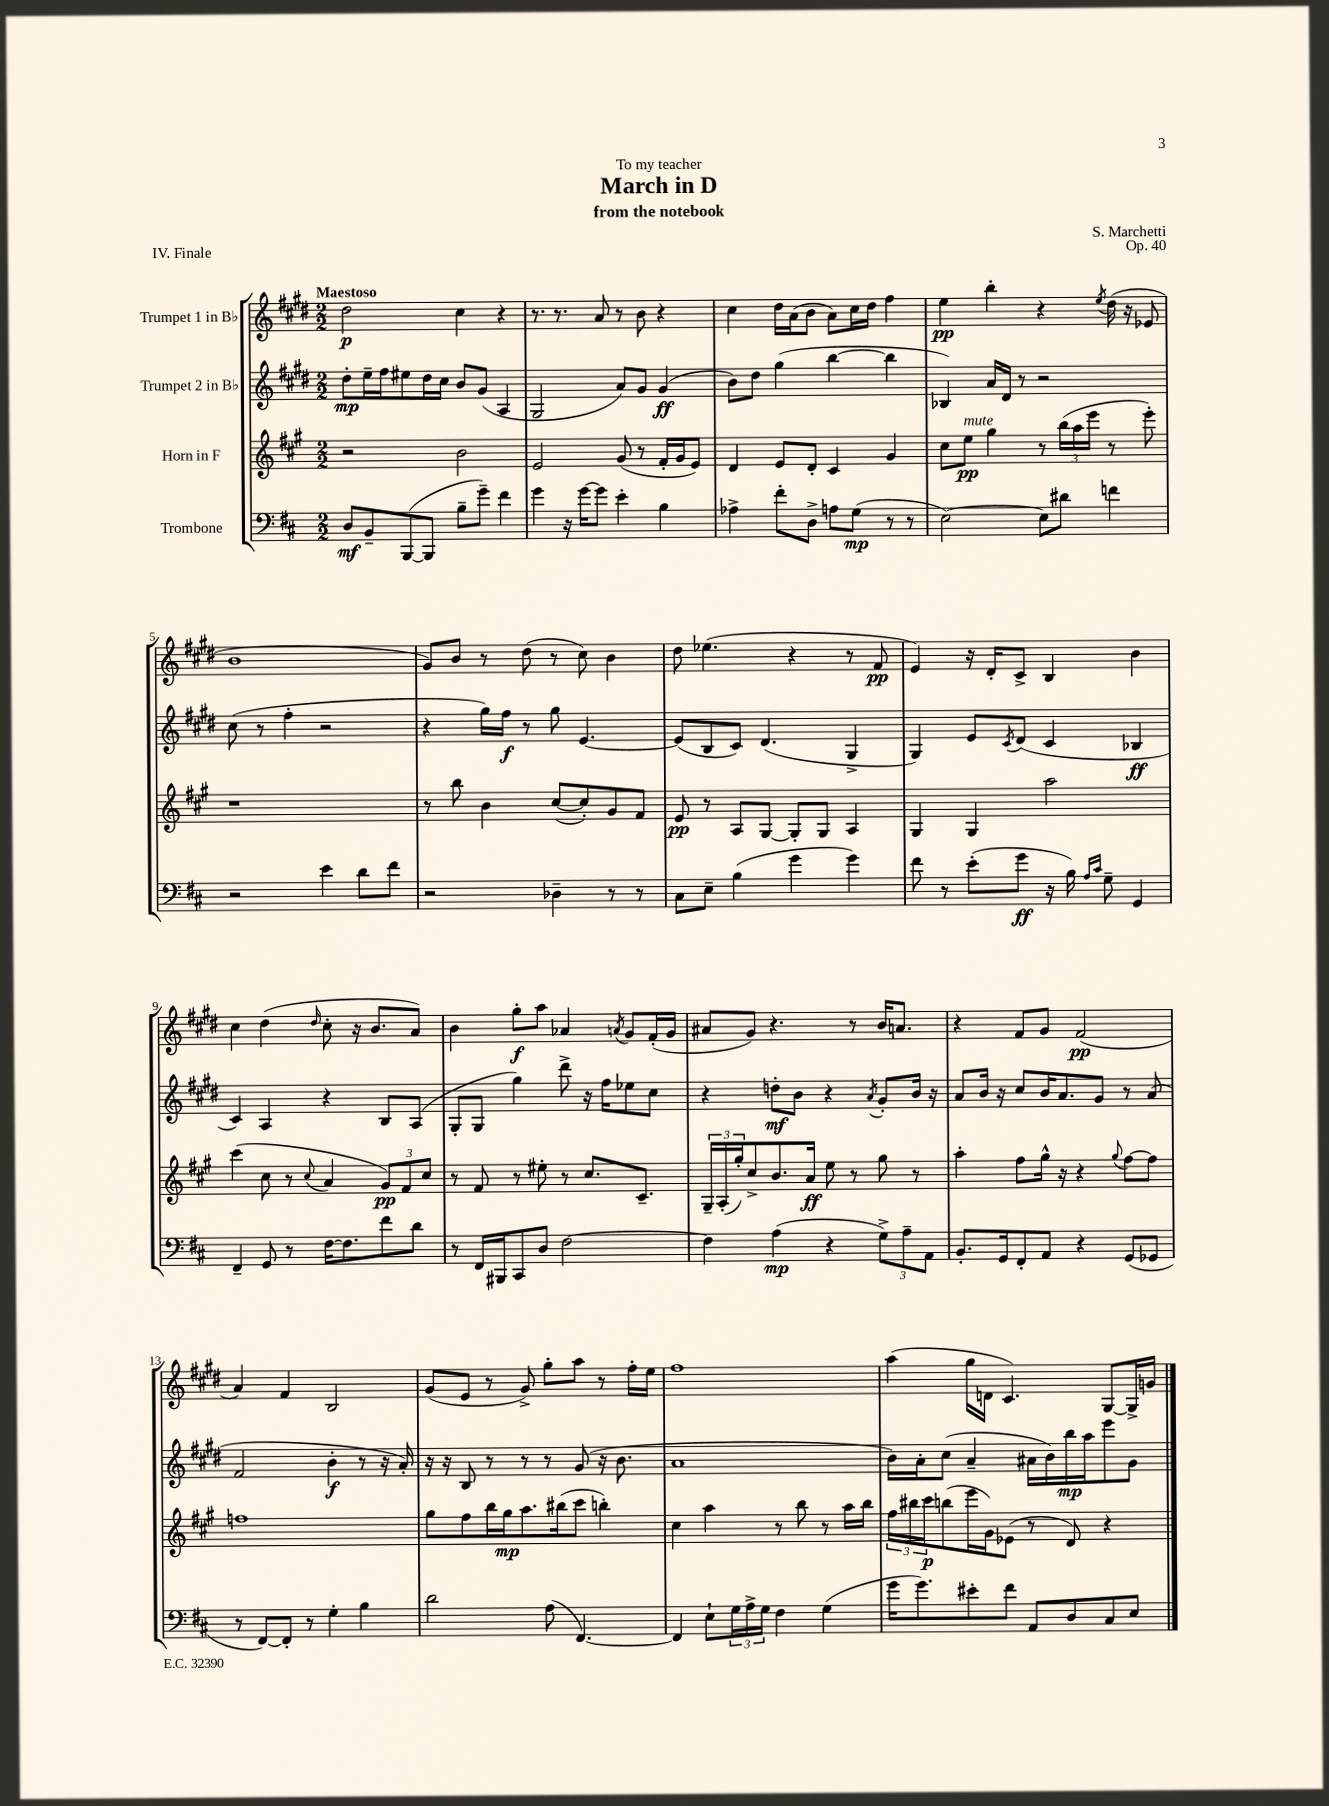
\header { title = "March in D" composer = "S. Marchetti" subtitle = "from the notebook" dedication = "To my teacher" opus = "Op. 40" piece = "IV. Finale" }
<<
\new StaffGroup <<
\new Staff = "s0" \with { instrumentName = "Trumpet 1 in Bb" } {
    \clef treble \key e \major \numericTimeSignature \time 2/2 \tempo "Maestoso"
    dis''2\p cis''4 r4 |
    r8. r8. a'8 r8 b'8 r4 |
    cis''4 dis''16 a'16( b'8 a'8) cis''16 dis''16 fis''4 |
    e''4\pp b''4-. r4 \acciaccatura { e''8 } dis''16( r16 ees'8 |
    b'1 |
    gis'8) b'8 r8 dis''8( r8 cis''8) b'4 |
    dis''8 ees''4.( r4 r8 fis'8\pp |
    e'4) r16 dis'16-. cis'8-> b4 b'4 |
    cis''4 dis''4( \grace { dis''16 } cis''8-. r16 b'8. a'8) |
    b'4 gis''8-.\f a''8 aes'4 \acciaccatura { a'8 } gis'8 fis'16-.( gis'16 |
    ais'8 gis'8) r4. r8 b'16 a'8. |
    r4 fis'8 gis'8 fis'2\pp( |
    a'4) fis'4 b2 |
    gis'8( e'8 r8 gis'8->) gis''8-. a''8 r8 fis''16-. e''16 |
    fis''1 |
    a''4( gis''16 d'16 cis'4.) gis8~ gis16-> g'16 \bar "|." |
}
\new Staff = "s1" \with { instrumentName = "Trumpet 2 in Bb" } {
    \clef treble \key e \major \numericTimeSignature \time 2/2
    dis''8-.\mp e''16-- fis''16 eis''8 dis''16 cis''16 b'8 gis'8( a4 |
    gis2 a'8) gis'8 gis'4\ff( |
    b'8) dis''8 gis''4( b''4~ b''4 |
    bes4) a'16 dis'16 r8 r2 |
    cis''8( r8 fis''4-. r2 |
    r4 gis''16) fis''16\f r8 gis''8 e'4.~ |
    e'8( b8 cis'8) dis'4.( gis4-> |
    gis4) e'8 \acciaccatura { cis'8 } dis'8( cis'4 bes4\ff |
    cis'4) a4 r4 b8 a8( |
    gis8-. gis8 gis''4) dis'''8-> r16 fis''16 ees''8 cis''8 |
    r4 d''8-.\mf b'8 r4 \acciaccatura { a'8 } gis'8-. b'16 r16 |
    a'8 b'16 r16 cis''8 b'16 a'8. gis'8 r8 a'8( |
    fis'2 b'4-.\f r8 r16 a'16-.) |
    r16 r16 b8 r8 r8 r8 gis'8( r16 b'8. |
    a'1 |
    b'16) a'16-. cis''8( a'4-- ais'16 b'16) b''16\mp a''16 e'''8 gis'8 \bar "|." |
}
\new Staff = "s2" \with { instrumentName = "Horn in F" } {
    \clef treble \key a \major \numericTimeSignature \time 2/2
    r2 b'2 |
    e'2 gis'8( r8 fis'16-. gis'16 e'8) |
    d'4 e'8 d'8-. cis'4 gis'4 |
    cis''8 e''8\pp^\markup { \italic "mute" } gis''4 r8 \tuplet 3/2 { b''16( a''16 e'''16 } r8 e'''8-.) |
    r1 |
    r8 b''8 b'4 cis''8~( cis''8-.) gis'8 fis'8 |
    e'8\pp r8 a8 gis8~ gis8-. gis8 a4 |
    gis4 gis4 a''2 |
    cis'''4( cis''8 r8 \appoggiatura { cis''8 } a'4 \tuplet 3/2 { gis'8\pp) fis'8 cis''8 } |
    r8 fis'8 r8 eis''8-. r8 cis''8. cis'8.-- |
    \tuplet 3/2 { gis16-- a16-.( gis''16-.) } cis''8-> b'8. a'16\ff e''8 r8 gis''8 r8 |
    a''4-. fis''8 gis''16-^ r16 r4 \appoggiatura { gis''8 } fis''8~ fis''8 |
    f''1 |
    gis''8 fis''8 b''16 gis''16\mp a''8. bis''16( cis'''8 b''4-.) |
    cis''4 a''4 r8 b''8 r8 a''16 b''16 |
    \tuplet 3/2 { fis''16 bis''16 cis'''16\p } b''8( e'''16 gis'16) ees'8( r8 d'8) r4 \bar "|." |
}
\new Staff = "s3" \with { instrumentName = "Trombone" } {
    \clef bass \key d \major \numericTimeSignature \time 2/2
    d8\mf b,8-- b,,8~( b,,8 b8-- g'8--) fis'4 |
    g'4 r16 g'16~ g'8 e'4-. b4 |
    aes4-> fis'8-. d8-> a8 g8\mp( r8 r8 |
    e2~) e8 dis'8 f'4 |
    r2 e'4 d'8 fis'8 |
    r2 des4-- r8 r8 |
    cis8 e8-- b4( g'4 g'4) |
    fis'8 r8 e'8-.( g'8\ff r16 b16) \grace { a16 cis'16 } g8-- g,4 |
    fis,4-- g,8 r8 fis16~ fis8. fis'8 d'8 |
    r8 fis,16 bis,,16 cis,8 d8 fis2~ |
    fis4 a4\mp( r4 \tuplet 3/2 { g8->) a8-- a,8 } |
    b,8.-. g,16 fis,8-. a,8 r4 g,8( ges,8 |
    r8 fis,8~) fis,8-. r8 g4-. b4 |
    d'2 a8( fis,4.~) |
    fis,4 e8-! \tuplet 3/2 { g16 a16-> g16 } fis4 g4( |
    g'16 g'8.) eis'8-. fis'8 a,8 d8 cis8 e8 \bar "|." |
}
>>
>>
